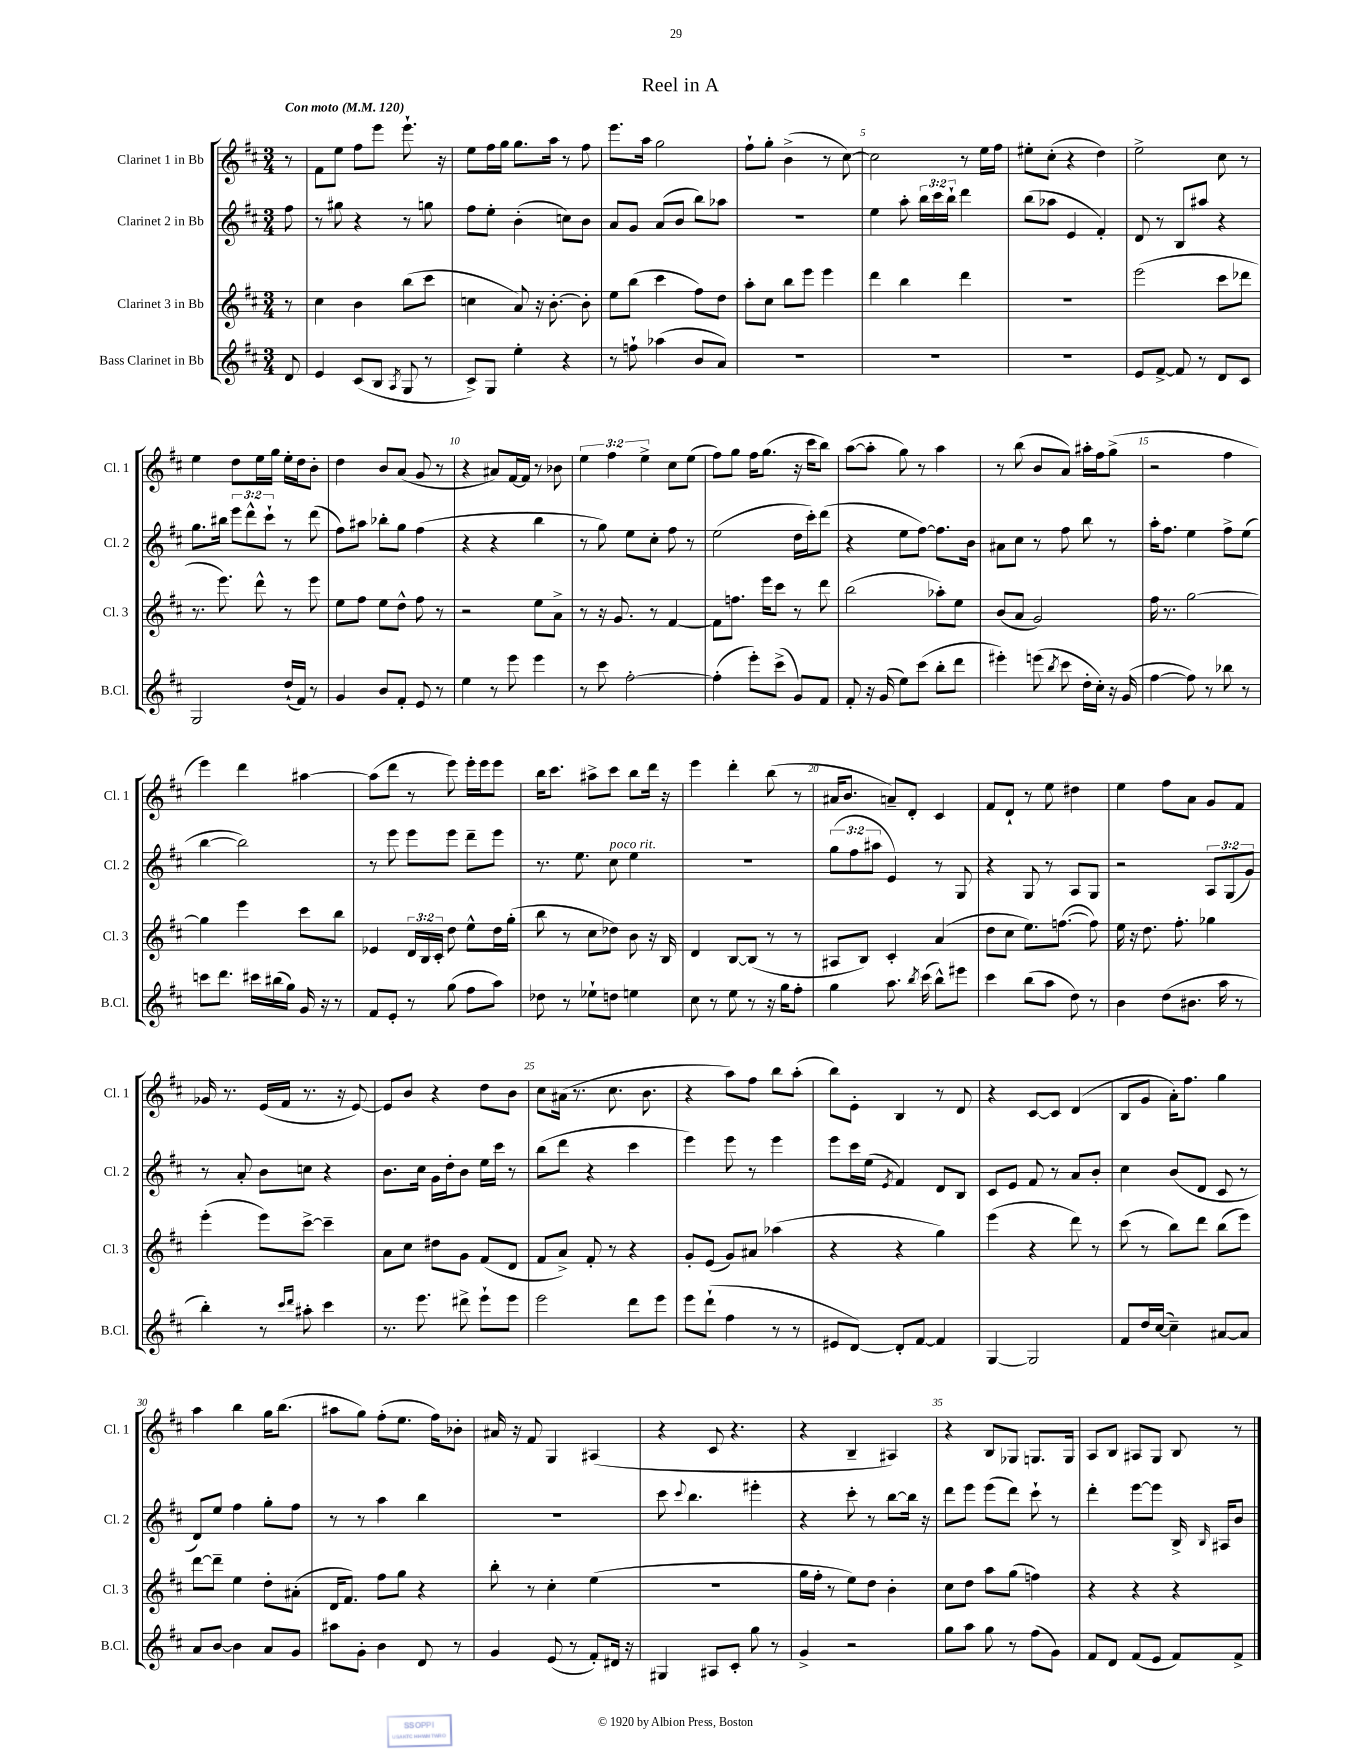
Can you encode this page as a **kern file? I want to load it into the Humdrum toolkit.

**kern	**kern	**kern	**kern
*staff4	*staff3	*staff2	*staff1
*clefG2	*clefG2	*clefG2	*clefG2
*k[f#c#]	*k[f#c#]	*k[f#c#]	*k[f#c#]
*M3/4	*M3/4	*M3/4	*M3/4
*MM120	*MM120	*MM120	*MM120
8d	8r	8ff#	8r
=	=	=	=
4e	4cc#	8r	8f#
.	.	8gg#	8ee
(8c#	4b	4r	8ff#
8B	.	.	8eee
8qA	.	.	.
8G	(8bb	8r	8.eee`
8r	8ccc#	8gg	.
.	.	.	16r
=	=	=	=
8c#^)	4cc	8ff#	8ee
8G	.	8ee'	16ff#
.	.	.	16gg
4ee'	8a)	(4b'	8.gg
.	16r	.	.
.	[8.b'	.	16aa
4r	.	8cc)	8r
.	8b']	8b	8ff#
=	=	=	=
8r	8ee	8a	8.eee
8ff`	(8bb	8g	.
.	.	.	16aa
(4aa-	4ccc#	(8a	2gg
.	.	8b	.
8b	8ff#)	8bb)	.
8a)	8dd	8aa-	.
=	=	=	=
2.r	8aa'	2.r	8ff#`
.	8cc#	.	8gg'
.	8bb	.	(4b^
.	8eee	.	.
.	4eee	.	8r
.	.	.	[8cc#)
=	=	=	=
2.r	4ddd	4ee	2cc#]
.	4bb	8aa'	.
.	.	24bb	.
.	.	24ccc#	.
.	.	24bb`	.
.	4ddd	4ddd	8r
.	.	.	16ee
.	.	.	16ff#
=	=	=	=
2.r	2.r	(8bb	8ee#'
.	.	8aa-	(8cc#'
.	.	4e	4r
.	.	4f#')	4dd)
=	=	=	=
8e	(2eee	8d	2ee^
[8f#^	.	8r	.
8f#]	.	8B	.
8r	.	8aa#	.
8d	8ccc#	4r	8cc#
8c#	8ddd-	.	8r
=	=	=	=
2G	8.r	8.gg	4ee
.	8.eee)	16bb#	.
.	.	12eee	8dd
.	.	12ddd^^	.
.	8ddd^^	.	16ee
.	.	12ccc#`	.
.	.	.	16gg
(16dd`	8r	8r	16ee'
16f#)	.	.	16dd
8r	8eee	(8ddd	8b'
=	=	=	=
4g	8ee	8ff#)	4dd
.	8ff#	8aa#	.
8b	8ee	8bb-'	8b
8f#'	8dd^^	8gg	(8a
8e	8ff#	(4ff#	8g
8r	8r	.	8r
=	=	=	=
4ee	2r	4r	4r
8r	.	4r	8a#)
8eee	.	.	[16f#
.	.	.	16f#]
4eee	8ee	4bb	8r
.	8a^	.	8b-
=	=	=	=
8r	8r	8r	6ee
8ccc#	16r	8gg)	.
.	.	.	6ff#
.	8.g	.	.
[2ff#'	.	8ee	.
.	.	.	6ee^
.	8r	8cc#'	.
.	[4f#	8ff#	8cc#
.	.	8r	(8ee
=	=	=	=
(4ff#']	8f#]	(2ee	8ff#)
.	8.ff	.	8gg
8eee')	.	.	16ff#
.	16eee	.	(8.gg
(8ccc#^	8ccc#	.	.
8g)	8r	16dd	16r
.	.	16ccc#')	16ccc#
8f#	8ddd	(8ddd	8bb)
=	=	=	=
8f#'	(2bb	4r	([8aa
16r	.	.	8aa']
(16g	.	.	.
8ee)	.	8ee	8gg)
(8ccc#	.	[8ff#)	8r
8bb'	8aa-')	8.ff#]	4aa
8ddd	8ee	.	.
.	.	16b	.
=	=	=	=
4eee#')	(8b	8a#	8r
.	8a	8cc#	(8bb
(8eee	2g)	8r	8b
8qbb	.	.	.
8ccc#	.	8ff#	8a)
16dd'	.	8bb	16aa#'
16cc#')	.	.	16ff#
16r	.	8r	(8gg^
(16g	.	.	.
=	=	=	=
[4ff#	16ff#	16aa'	2r
.	8.r	8.ff#	.
8ff#])	[2gg	4ee	.
8r	.	.	.
8bb-	.	8ff#^	4ff#
8r	.	(8ee	.
=	=	=	=
8ccc	4gg]	[4bb	4eee)
8.ddd	.	.	.
.	4eee	2bb])	4ddd
16ccc#	.	.	.
(16bb#	.	.	.
16gg)	.	.	.
16g	8ccc#	.	[4aa#
16r	.	.	.
8r	8bb	.	.
=	=	=	=
8f#	4e-	8r	(8aa#]
8e'	.	8eee	8ddd
8r	24d	8eee	8r
.	24B	.	.
.	24c#'	.	.
(8gg	8dd	8eee	8eee)
8ff#	8ee^^	8ddd~	16eee'
.	.	.	16eee
8aa)	16dd	8eee	8eee
.	(16gg'	.	.
=	=	=	=
8dd-	8bb	8.r	16bb
.	.	.	8.ccc#
8r	8r	.	.
.	.	8.ee	.
8ee-`	8cc#	.	8aa#^
8dd	8dd-)	8cc#	8ccc#
4ee	8b	4ee	8bb
.	16r	.	16ddd
.	16B	.	16r
=	=	=	=
8cc#	4d	2.r	4eee
8r	.	.	.
8ee	[8B	.	4ddd'
8r	(8B]	.	.
16r	8r	.	(8bb
16gg	.	.	.
8ff#'	8r	.	8r
=	=	=	=
4gg	8A#	(12gg	16a#
.	.	.	8.b
.	.	12ff#	.
.	8B)	.	.
.	.	12aa#	.
8.aa	4c#'	4e)	8a~)
.	.	.	8d'
8qbb	.	.	.
(16ccc#	.	.	.
8bb^^)	(4a	8r	4c#
8eee#	.	8G	.
=	=	=	=
4ccc#	8dd	4r	8f#
.	8cc#	.	8d`
(8bb	8.ee)	8G	8r
8aa	.	8r	8ee
.	([8.ff	.	.
8dd)	.	8A	4dd#
8r	8ff])	8G	.
=	=	=	=
4b	16ee	2r	4ee
.	16r	.	.
.	8.dd	.	.
(8dd	.	.	8ff#
.	8.ff#'	.	.
8.b#	.	.	8a
.	4gg-	12A	8g
16aa	.	.	.
.	.	(12G	.
8r	.	.	8f#
.	.	12g)	.
=	=	=	=
4bb')	(4eee'	8r	16g-
.	.	.	8.r
.	.	8a'	.
8r	8eee)	8b	(16e
.	.	.	16f#
16qqccc#	.	.	.
16qqddd	.	.	.
8aa#'	[8ccc#^	8cc	8.r
4ccc#	4ccc#~]	4r	.
.	.	.	16r
.	.	.	[8e)
=	=	=	=
8.r	8a	8.b	8e]
.	8cc#	.	8b
8.eee	.	16cc#	.
.	8dd#	16g	4r
.	.	16dd'	.
8ddd#^	8g	8b	.
8eee`	(8f#	16ee	8dd
.	.	16ccc#	.
8eee	8d	8r	8b
=	=	=	=
2eee	8f#	(8bb	8cc#
.	8a^)	8ddd	(16a#
.	.	.	8.r
.	8f#'	4r	.
.	8r	.	8.cc#
8ddd	4r	4ccc#	.
.	.	.	8.b
8eee	.	.	.
=	=	=	=
8eee	8g'	4eee)	4r
(8ddd`	(8e	.	.
4ff#	8g)	8eee	8aa)
.	8a#	8r	8ff#
8r	(4aa-	4eee	8bb
8r	.	.	(8aa'
=	=	=	=
8e#	4r	8eee	8bb)
[8d)	.	16ccc#	8e'
.	.	(16ee	.
.	.	8qe	.
8d']	4r	4f#)	4B
[8f#	.	.	.
4f#]	4gg)	8d	8r
.	.	8B	8d
=	=	=	=
[4G	(4eee	8c#	4r
.	.	8e	.
2G]	4r	8f#	[8c#
.	.	8r	8c#]
.	8ddd)	8a	(4d
.	8r	8b'	.
=	=	=	=
8f#	(8ccc#	4cc#	8B
16dd	8r	.	8g
([16cc#	.	.	.
4cc#~])	8bb)	(8b	16a')
.	.	.	8.ff#
.	8ddd	8d	.
[8a#	(8bb	8c#	4gg
8a#]	8eee)	8r	.
=	=	=	=
8a	[8ddd	8d)	4aa
[8b	8ddd~]	8ee	.
4b]	4ee	4ff#	4bb
8a	8dd'	8gg'	16gg
.	.	.	(8.bb
8g	(8a#'	8ff#	.
=	=	=	=
8aa#	16d	8r	8aa#
.	8.f#)	.	.
8g'	.	8r	8gg)
4b	8ff#	4aa	(8ff#'
.	8gg	.	8.ee
8d	4r	4bb	.
.	.	.	16ff#)
8r	.	.	8b-'
=	=	=	=
4g	8bb'	2.r	16a#
.	.	.	16r
.	8r	.	8f#
(8e	4cc#'	.	4G
8r	.	.	.
8f#')	(4ee	.	(4A#
16d#	.	.	.
16r	.	.	.
=	=	=	=
4G#	2.r	8ccc#	4r
.	.	8qqccc#	.
.	.	4.bb	.
8A#	.	.	8c#
8c#'	.	.	4.r
8gg	.	4eee#'	.
8r	.	.	.
=	=	=	=
4g^	16gg	4r	4r
.	16ff#'	.	.
.	8r	.	.
2r	8ee)	8ccc#'	4B~
.	8dd	8r	.
.	4b'	[8bb	4A#)
.	.	16bb]	.
.	.	16r	.
=	=	=	=
8gg	8cc#	8ddd	4r
8aa	8dd	8eee	.
8gg	8aa	(8eee	8B
8r	(8gg	8ddd)	8G-
(8ff#	4ff)	8ccc#`	8.G
8g)	.	8r	.
.	.	.	16G
=	=	=	=
8f#	4r	4ddd'	8A
8d	.	.	8B
(8f#	4r	[8eee	8A#
8e	.	8eee]	8G
8f#)	4r	16B^	8B
.	.	16qqB	.
.	.	16A#	.
8f#^	.	8b	8r
==	==	==	==
*-	*-	*-	*-
